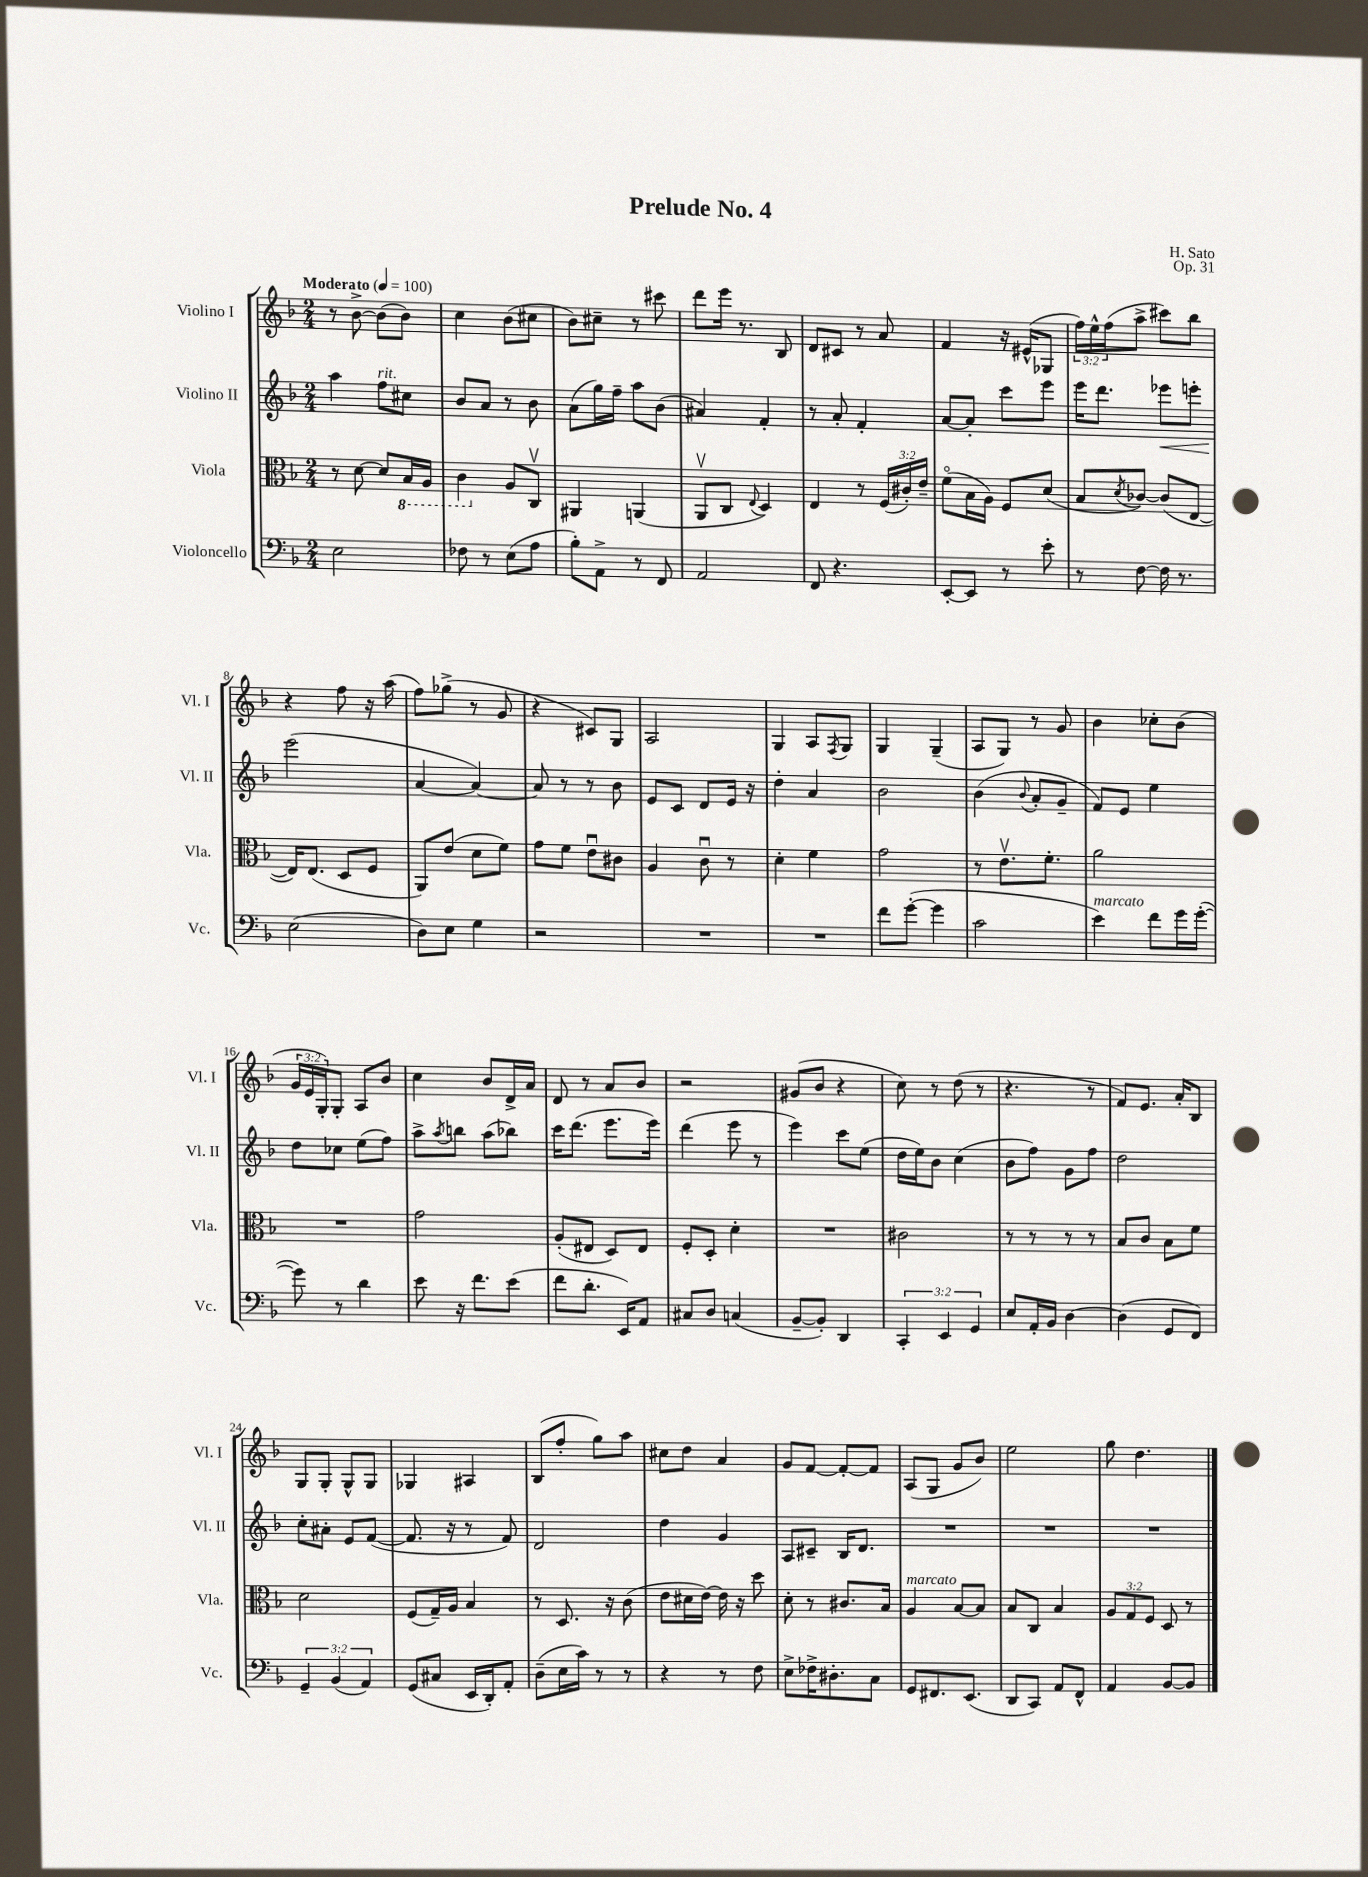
\header { title = "Prelude No. 4" composer = "H. Sato" opus = "Op. 31" }
<<
\new StaffGroup <<
\new Staff = "s0" \with { instrumentName = "Violino I" shortInstrumentName = "Vl. I" } {
    \clef treble \key f \major \numericTimeSignature \time 2/4 \override Staff.TupletNumber.text = #tuplet-number::calc-fraction-text \tempo "Moderato" 4 = 100
    r8 bes'8~-> bes'8( bes'8) |
    c''4 bes'8( cis''8 |
    bes'8) cis''8-- r8 cis'''8 |
    d'''8 e'''16 r8. bes8 |
    d'8 cis'8 r8 a'8 |
    f'4 r16 eis'16-^( ges8 |
    \tuplet 3/2 { f''16) e''16-^ f''16( } a''8-> cis'''8) bes''8 |
    r4 f''8 r16 a''16( |
    f''8) ges''8->( r8 g'8 |
    r4 cis'8) g8 |
    a2 |
    g4 a8 \acciaccatura { f8 } g8 |
    g4 g4--( |
    a8 g8) r8 g'8 |
    bes'4 ces''8-. bes'8( |
    \tuplet 3/2 { g'16 e'16 g16-.) } g8-. a8 bes'8 |
    c''4 bes'8 d'16-> a'16 |
    d'8 r8 a'8 bes'8 |
    r2 |
    gis'8( bes'8 r4 |
    c''8) r8 d''8( r8 |
    r4. r8 |
    f'8) e'8. a'16-. bes8 |
    g8 g8-. g8-^ g8 |
    ges4 ais4 |
    bes8( f''8-. g''8) a''8 |
    cis''8 d''8 a'4 |
    g'8 f'8~ f'8~-. f'8 |
    a8( g8 g'8 bes'8) |
    e''2 |
    g''8 d''4. \bar "|." |
}
\new Staff = "s1" \with { instrumentName = "Violino II" shortInstrumentName = "Vl. II" } {
    \clef treble \key f \major \numericTimeSignature \time 2/4
    a''4 f''8^\markup { \italic "rit." } cis''8 |
    bes'8 a'8 r8 bes'8 |
    a'8( g''16) f''16-- a''8 bes'8( |
    ais'4) f'4-. |
    r8 a'8-. f'4-. |
    a'8~ a'8-. c'''8 e'''8 |
    e'''16 d'''8. ees'''8\< e'''8-. |
    e'''2\!( |
    a'4~ a'4~) |
    a'8 r8 r8 bes'8 |
    e'8 c'8 d'8 e'16 r16 |
    d''4-. a'4 |
    bes'2 |
    bes'4( \appoggiatura { bes'8 } a'8-. g'8-- |
    f'8) e'8 e''4 |
    d''8 ces''8 e''8( f''8) |
    a''8-> \acciaccatura { a''8 } b''8 a''8( bes''8) |
    c'''16 d'''8.( e'''8. e'''16) |
    d'''4( e'''8 r8 |
    e'''4) c'''8 e''8( |
    d''16 e''16) bes'8 c''4( |
    bes'8 f''8) g'8 f''8 |
    d''2 |
    c''8-. ais'8-. e'8 f'8~( |
    f'8. r16 r8 f'8) |
    d'2 |
    d''4 g'4 |
    a8 cis'8-- bes16 d'8. |
    R2 |
    R2 |
    R2 \bar "|." |
}
\new Staff = "s2" \with { instrumentName = "Viola" shortInstrumentName = "Vla." } {
    \clef alto \key f \major \numericTimeSignature \time 2/4 \override Staff.TupletNumber.text = #tuplet-number::calc-fraction-text
    r8 d'8~ d'8 \ottava #-1 bes,16 a,16 |
    c4 \ottava #0 a8 c8\upbow |
    ais,4 a,4( |
    a,8\upbow c8 \appoggiatura { e8 } d4) |
    e4 r8 \tuplet 3/2 { f16( cis'16-.) e'16-- } |
    f'8\flageolet( bes16 a16) f8 d'8( |
    bes8 \acciaccatura { d'8 } ces'8~) ces'8( e8~ |
    e16) e8.( d8 f8 |
    a,8) e'8( d'8 f'8) |
    g'8 f'8 e'8\downbow cis'8 |
    a4 c'8\downbow r8 |
    d'4-. f'4 |
    g'2 |
    r8 e'8.\upbow f'8.-. |
    a'2 |
    R2 |
    g'2 |
    a8-.( eis8 d8) eis8 |
    f8-. d8-. d'4-. |
    R2 |
    cis'2 |
    r8 r8 r8 r8 |
    bes8 c'8 bes8 f'8 |
    d'2 |
    f8( g16--) a16 bes4 |
    r8 d8. r16 c'8( |
    e'8 dis'16 e'16~) e'16 r16 d''8 |
    d'8-. r8 cis'8. bes16 |
    a4^\markup { \italic "marcato" } bes8~ bes8 |
    bes8 c8 bes4 |
    \tuplet 3/2 { a8 g8 f8 } d8 r8 \bar "|." |
}
\new Staff = "s3" \with { instrumentName = "Violoncello" shortInstrumentName = "Vc." } {
    \clef bass \key f \major \numericTimeSignature \time 2/4 \override Staff.TupletNumber.text = #tuplet-number::calc-fraction-text
    e2 |
    fes8 r8 e8( a8 |
    bes8-.) a,8-> r8 f,8 |
    a,2 |
    f,8 r4. |
    e,8~-. e,8 r8 e'8-. |
    r8 f8~ f16 r8. |
    e2( |
    d8) e8 g4 |
    r2 |
    R2 |
    R2 |
    f'8 g'8~-.( g'4 |
    c'2 |
    e'4^\markup { \italic "marcato" }) f'8 g'16 g'16~-.( |
    g'8) r8 d'4 |
    e'8 r16 f'8. e'8( |
    f'8 d'8.-. e,16) a,8 |
    cis8 d8 c4( |
    bes,8~-- bes,8-.) d,4 |
    \tuplet 3/2 { c,4-. e,4 g,4 } |
    e8 a,16-. bes,16 d4~ |
    d4( g,8 f,8) |
    \tuplet 3/2 { g,4-- bes,4( a,4) } |
    g,8( cis8 e,16 d,16-.) a,8-. |
    d8--( e16 c'16) r8 r8 |
    r4 r8 f8 |
    e8-> fes16-> dis8.-. c8 |
    g,8 fis,8. e,8.( |
    d,8 c,8) a,8 f,8-^ |
    a,4 bes,8~ bes,8 \bar "|." |
}
>>
>>
